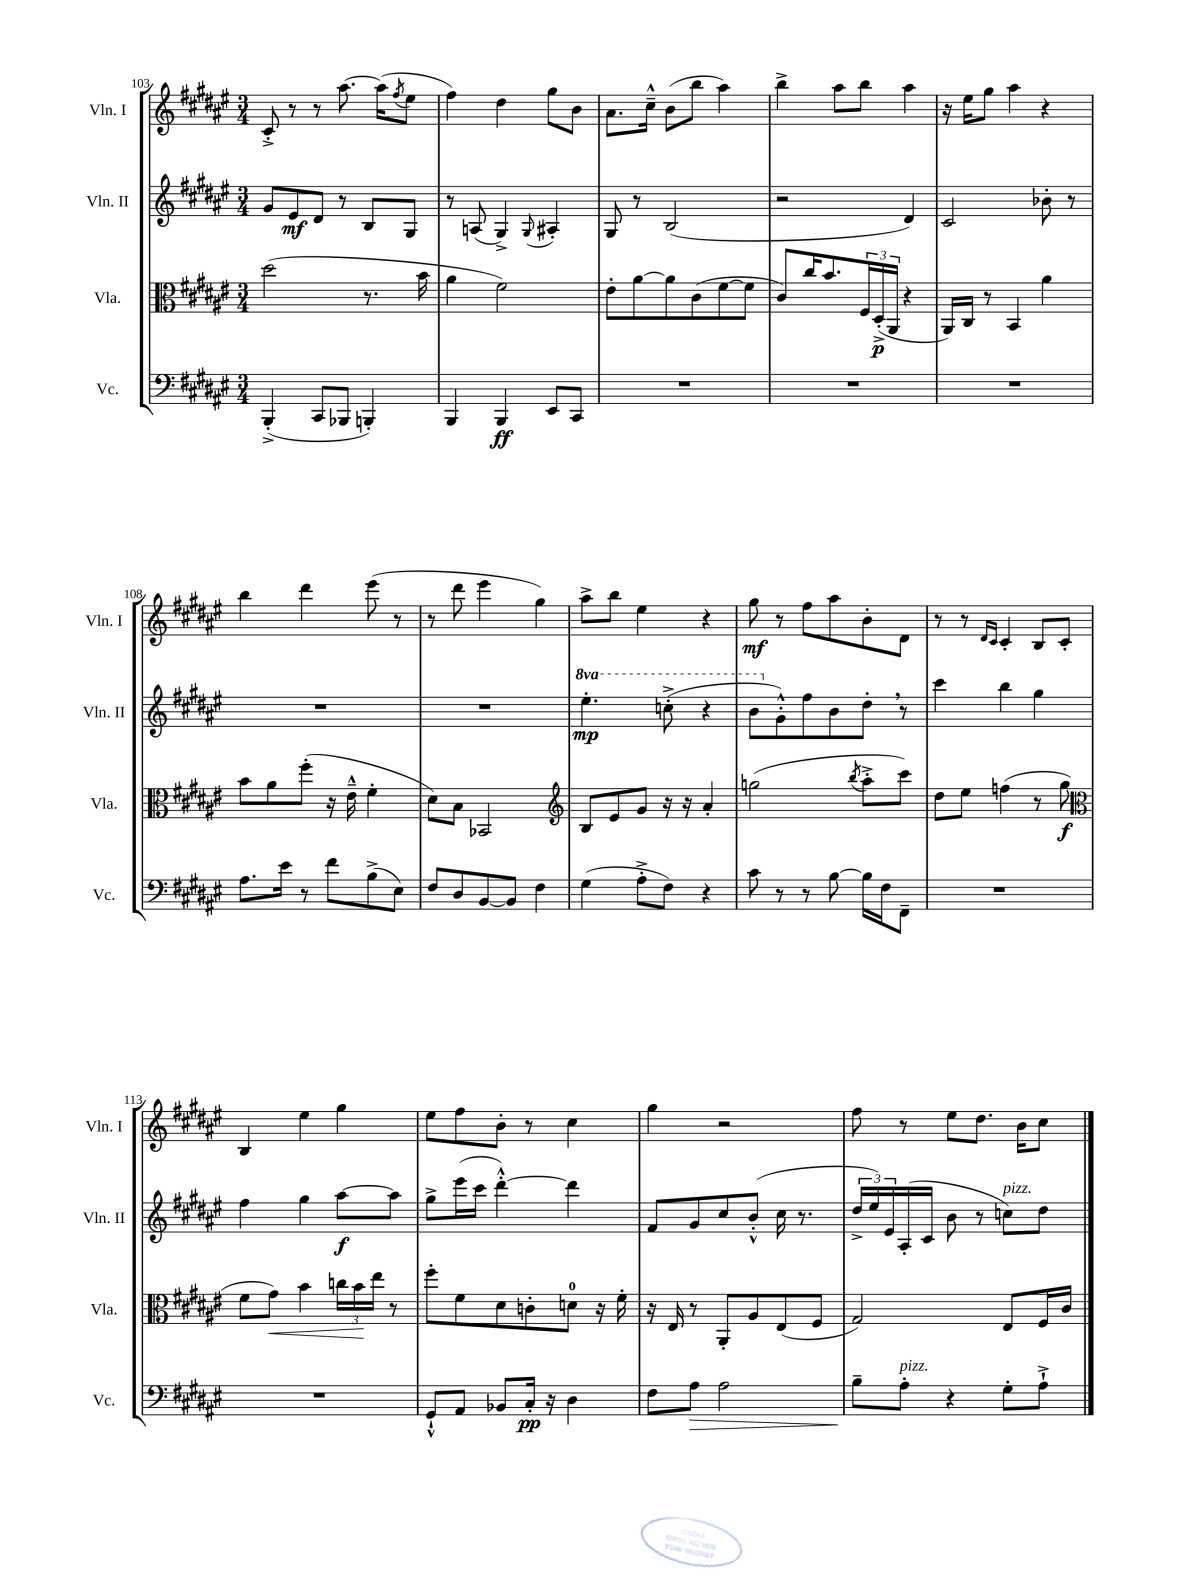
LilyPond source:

<<
\new StaffGroup <<
\new Staff = "s0" \with { instrumentName = "Vln. I" shortInstrumentName = "Vln. I" } {
    \clef treble \key fis \major \numericTimeSignature \time 3/4
    cis'8-.-> r8 r8 ais''8.~ ais''16( \acciaccatura { fis''8 } eis''8 |
    fis''4) dis''4 gis''8 b'8 |
    ais'8. cis''16---^ b'8( b''8 ais''4) |
    b''4-> ais''8 b''8 ais''4 |
    r16 eis''16 gis''8 ais''4 r4 |
    b''4 dis'''4 eis'''8( r8 |
    r8 dis'''8 eis'''4 gis''4) |
    ais''8-> b''8 eis''4 r4 |
    gis''8\mf r8 fis''8 ais''8 b'8-. dis'8 |
    r8 r8 \grace { dis'16 cis'16 } cis'4-. b8 cis'8-. |
    b4 eis''4 gis''4 |
    eis''8 fis''8 b'8-. r8 cis''4 |
    gis''4 r2 |
    fis''8 r8 eis''8 dis''8. b'16 cis''8 \bar "|." |
}
\new Staff = "s1" \with { instrumentName = "Vln. II" shortInstrumentName = "Vln. II" } {
    \clef treble \key fis \major \numericTimeSignature \time 3/4 \set Staff.ottavationMarkups = #ottavation-simple-ordinals
    gis'8 eis'8\mf dis'8 r8 b8 gis8 |
    r8 a8( gis4->) \appoggiatura { gis8 } ais4-. |
    gis8 r8 b2( |
    r2 dis'4) |
    cis'2 bes'8-. r8 |
    R2. |
    R2. |
    \ottava #1 eis'''4.-.\mp c'''8-.->( r4 |
    b''8 \ottava #0 gis'8-.-^) fis''8 b'8 dis''8-. \breathe r8 |
    cis'''4 b''4 gis''4 |
    fis''4 gis''4 ais''8~\f ais''8 |
    gis''8-> eis'''16( cis'''16 dis'''4~-.-^) dis'''4 |
    fis'8 gis'8 cis''8 b'8-.-^( cis''16 r8. |
    \tuplet 3/2 { dis''16-> eis''16) eis'16 } ais16-.( cis'16 b'8 r8 c''8^\markup { \italic "pizz." }) dis''8 \bar "|." |
}
\new Staff = "s2" \with { instrumentName = "Vla." shortInstrumentName = "Vla." } {
    \clef alto \key fis \major \numericTimeSignature \time 3/4
    dis''2( r8. b'16 |
    ais'4 fis'2) |
    eis'8-. ais'8~ ais'8 cis'8( fis'8~ fis'8 |
    cis'8) cis''16 b'8. \tuplet 3/2 { fis16 dis16-.->\p( ais,16 } r4 |
    ais,16) cis16 r8 b,4 ais'4 |
    b'8 ais'8 fis''8-.( r16 eis'16---^ fis'4-. |
    dis'8) b8 bes,2 |
    \clef treble b8 eis'8 gis'8 r16 r16 ais'4-. |
    g''2( \acciaccatura { b''8 } ais''8-.-> cis'''8) |
    dis''8 eis''8 f''4( r8 gis''8\f |
    \clef alto fis'8 gis'8\<) b'4 \tuplet 3/2 { c''16 b'16\! eis''16 } r8 |
    fis''8-. fis'8 dis'8 c'8-. d'8-0 r16 fis'16-. |
    r16 eis16 r8 ais,8-. ais8 eis8( fis8 |
    gis2) eis8 fis16 cis'16 \bar "|." |
}
\new Staff = "s3" \with { instrumentName = "Vc." shortInstrumentName = "Vc." } {
    \clef bass \key fis \major \numericTimeSignature \time 3/4
    b,,4-.->( cis,8 bes,,8 b,,4-.) |
    b,,4 b,,4\ff eis,8 cis,8 |
    R2. |
    R2. |
    R2. |
    ais8. eis'16 r8 fis'8 b8->( eis8) |
    fis8 dis8 b,8~ b,8 fis4 |
    gis4( ais8-.-> fis8) r4 |
    cis'8 r8 r8 b8~ b16 fis16 fis,8-- |
    R2. |
    R2. |
    gis,8-!-^ ais,8 bes,8 cis16-.\pp r16 dis4 |
    fis8 ais8\> ais2 |
    b8--\! ais8-.^\markup { \italic "pizz." } r4 gis8-. ais8-!-> \bar "|." |
}
>>
>>
\layout { \context { \Score currentBarNumber = #103 } }
